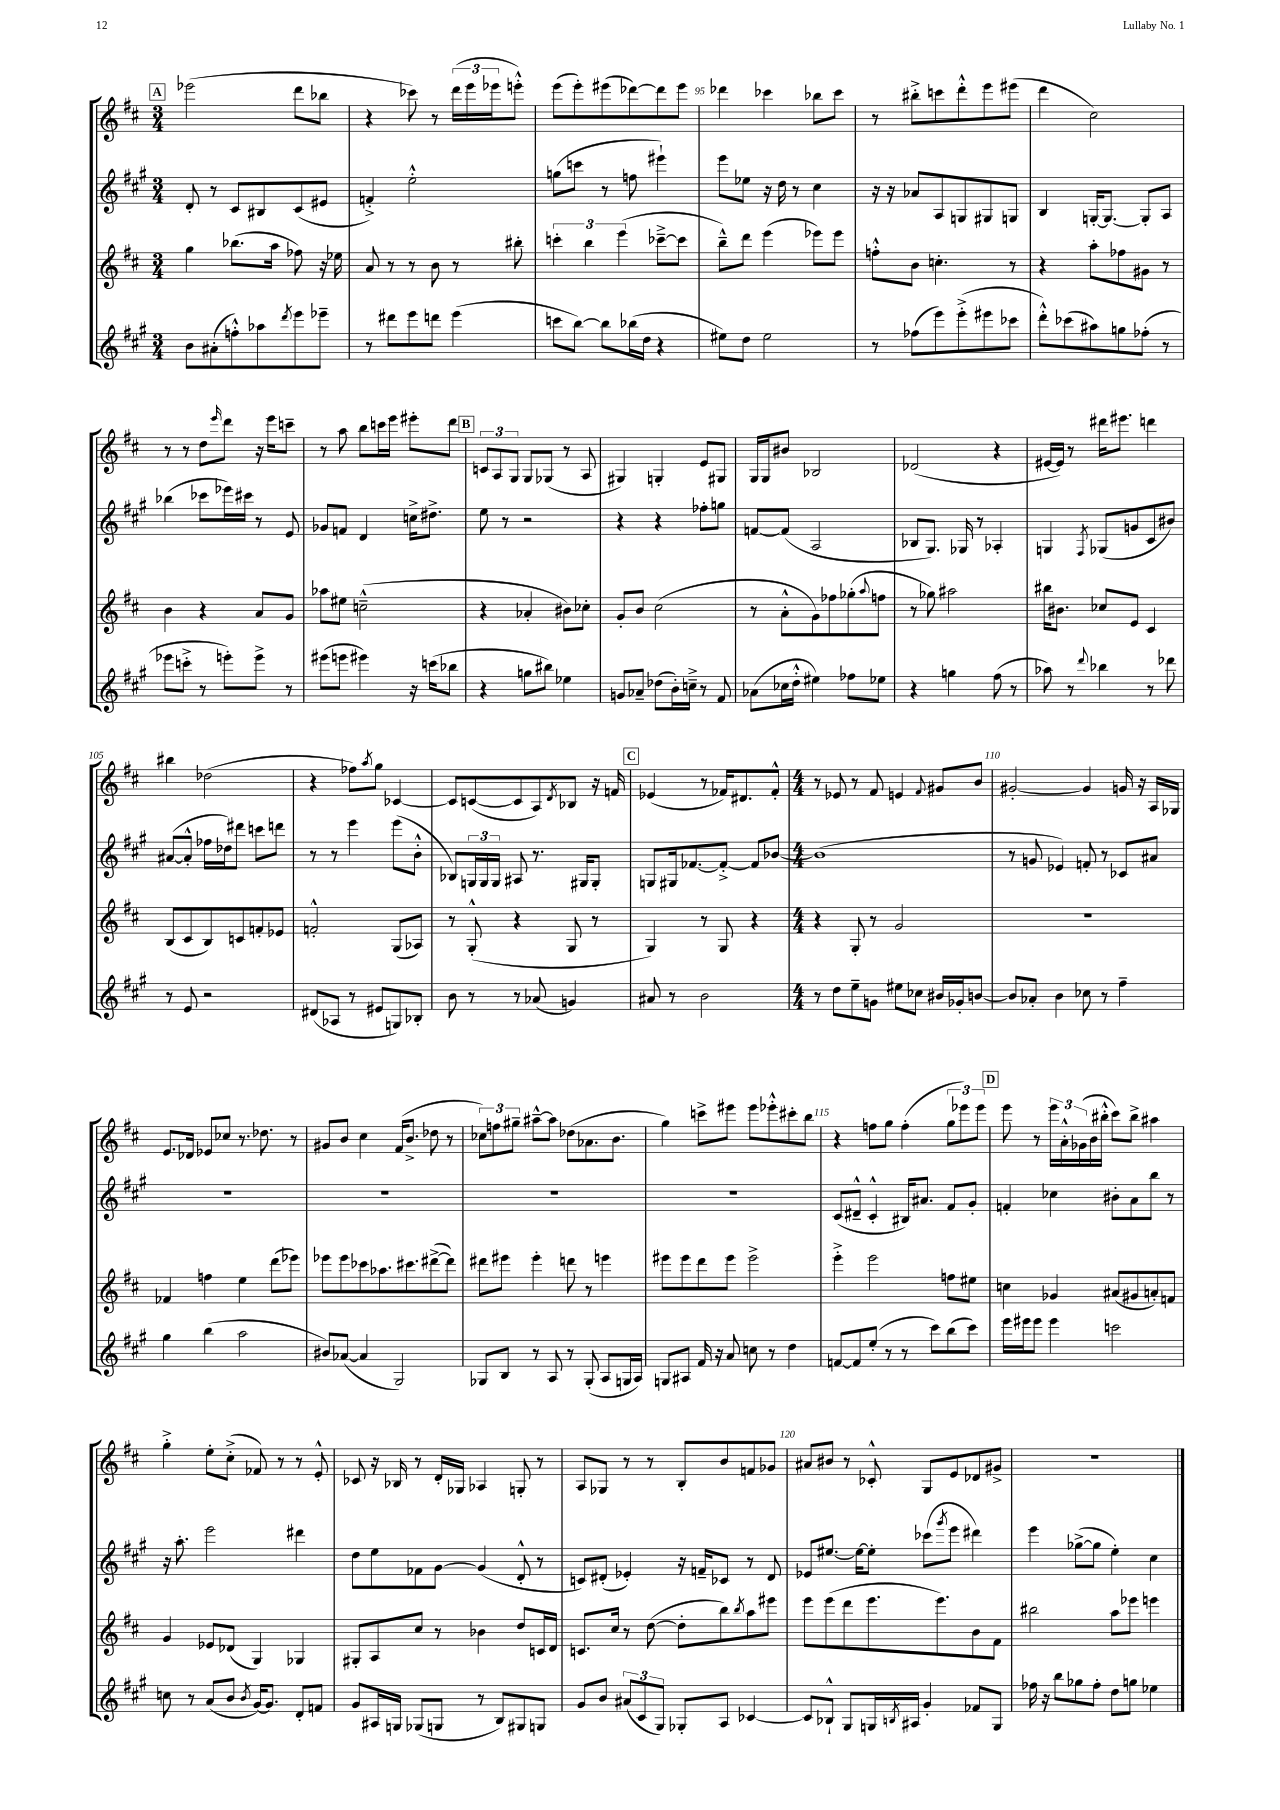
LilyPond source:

<<
\new StaffGroup <<
\new Staff = "s0" {
    \clef treble \key d \major \numericTimeSignature \time 3/4
    \mark \markup { \box "A" } ees'''2( d'''8 bes''8 |
    r4 ces'''8) r8 \tuplet 3/2 { d'''16( e'''16 ees'''16 } e'''8-.-^) |
    e'''8( e'''8-.) eis'''8( des'''8~) des'''8 eis'''8 |
    des'''4 ces'''4 bes''8 ces'''8 |
    r8 bis''8-.-> c'''8 d'''8-.-^ e'''8 eis'''8( |
    d'''4 cis''2) |
    r8 r8 d''8 \grace { e'''16 } d'''8 r16 e'''16 c'''8-- |
    r8 a''8 b''8 c'''16 e'''16 eis'''8-. d'''8 |
    \mark \markup { \box "B" } \tuplet 3/2 { c'8 a8 g8 } g8 ges8( r8 a8 |
    gis4) g4-. e'8 gis8 |
    g16 g16 bis'8 bes2 |
    des'2( r4 |
    eis'16~ eis'16) r8 dis'''16 eis'''8. d'''4 |
    bis''4 des''2( |
    r4 fes''8) \acciaccatura { a''8 } g''8 ces'4~ |
    ces'8 c'8~( c'8 a8) \acciaccatura { d'8 } bes8 r16 f'16 |
    \mark \markup { \box "C" } ees'4( r8 fes'16) dis'8. fes'8-.-^ |
    \numericTimeSignature \time 4/4 r8 ees'8 r8 fis'8 e'4 \appoggiatura { fis'8 } gis'8 b'8 |
    gis'2~-. gis'4 g'16 r16 a16 ges16 |
    e'8. des'16 ees'8 ces''8 r8. des''8. r8 |
    gis'8 b'8 cis''4 fis'16( b'8.-> des''8 r8 |
    \tuplet 3/2 { ces''8) f''8 gis''8-- } ais''8~---^ ais''8 des''8( aes'8. b'8. |
    g''4) c'''8-> eis'''8 eis'''8 ees'''8-.-^ cis'''8-. b''8 |
    r4 f''8 g''8 f''4-.( \tuplet 3/2 { g''8 ees'''8) ees'''8 } |
    \mark \markup { \box "D" } e'''8 r8 \tuplet 3/2 { e'''16 a'16-.-^ ges'16( } b'16 bis''16-.-^ cis'''8) bis''8-> ais''4 |
    g''4-.-> e''8-. cis''8-.->( fes'8) r8 r8 e'8-.-^ |
    ces'8 r16 bes16 r8 d'16-. ges16 aes4 g8-. r8 |
    a8 ges8 r8 r8 b8-. b'8 f'8 ges'8 |
    ais'8 bis'8 r8 ces'8-.-^ g8 e'8 des'8 gis'8-> |
    R1 \bar "|." |
}
\new Staff = "s1" {
    \clef treble \key a \major \numericTimeSignature \time 3/4
    \mark \markup { \box "A" } d'8-. r8 cis'8 bis8 cis'8( eis'8 |
    f'4-.->) e''2-.-^ |
    g''8( c'''8 r8 f''8 eis'''4-!) |
    e'''8 ees''8 r16 d''16 r8 cis''4 |
    r16 r16 aes'8 a8 g8 gis8 g8 |
    b4 g16~-. g8.~ g8-. a8 |
    bes''4( ces'''8 ees'''16) cis'''16 r8 e'8 |
    ges'8 f'8 d'4 c''16-> dis''8.-> |
    \mark \markup { \box "B" } e''8 r8 r2 |
    r4 r4 fes''8-. g''8 |
    f'8~ f'8( a2 |
    bes8 gis8.) ges16 r8 aes4-. |
    g4 \acciaccatura { fis8 } ges8( g'8 cis'8 bis'8) |
    ais'8~( ais'8-.-^ fes''16 des''16) dis'''8 c'''8 d'''8 |
    r8 r8 e'''4 e'''8( b'8-.-^ |
    bes8) \tuplet 3/2 { g16 g16 g16 } ais8 r8. gis16 gis8-. |
    \mark \markup { \box "C" } g8 gis16 fes'8.~ fes'8~-.-> fes'8 bes'8~ |
    \numericTimeSignature \time 4/4 bes'1( |
    r8 g'8 ees'4) f'8-. r8 ces'8 ais'8 |
    R1 |
    R1 |
    R1 |
    R1 |
    cis'8( dis'8---^ cis'4-.-^ bis16) ais'8. fis'8 gis'8-. |
    \mark \markup { \box "D" } f'4-. ces''4 bis'8-. a'8 b''8 r8 |
    r16 a''8.-. e'''2 dis'''4 |
    d''8 e''8 fes'8 gis'8~ gis'4( d'8-.-^ r8 |
    c'8) dis'8-.( ees'4-.) r16 f'16-- ces'8 r8 dis'8 |
    ees'8 eis''8.~ eis''16~ eis''8-. ces'''8( \acciaccatura { gis'''8 } e'''8 dis'''4) |
    e'''4 ges''8~->( ges''8 e''4-.) cis''4 \bar "|." |
}
\new Staff = "s2" {
    \clef treble \key d \major \numericTimeSignature \time 3/4
    \mark \markup { \box "A" } g''4 bes''8.( a''16 fes''8) r16 ees''16 |
    a'8 r8 r8 b'8 r8 bis''8-. |
    \tuplet 3/2 { c'''4-. b''4 e'''4( } ces'''8~---> ces'''8 |
    b''8---^) d'''8 e'''4( ees'''8) ees'''8 |
    f''8-.-^ b'8 c''4.-. r8 |
    r4 a''8-. fes''8 gis'8 r8 |
    b'4 r4 a'8 g'8 |
    aes''8 eis''8 c''2---^( |
    \mark \markup { \box "B" } r4 aes'4-. bis'8) ces''8-. |
    g'8-. b'8 cis''2( |
    r8 a'8-.-^ g'8) fes''8 ges''8-.( \appoggiatura { a''8 } f''8 |
    r8 ges''8) ais''2 |
    bis''16 bis'8. ces''8 e'8 cis'4 |
    b8( cis'8 b8) c'8 f'8-. ees'8 |
    f'2-.-^ g8( aes8) |
    r8 g8-.-^( r4 g8 r8 |
    \mark \markup { \box "C" } g4) r8 g8 r4 |
    \numericTimeSignature \time 4/4 r4 g8-. r8 g'2 |
    R1 |
    fes'4 f''4 e''4 d'''8( ees'''8) |
    ees'''8 ees'''8 ces'''8 aes''8. cis'''8. dis'''8~->( dis'''8) |
    dis'''8 eis'''8 eis'''4-. d'''8 r8 e'''4 |
    eis'''8 eis'''8 d'''8 eis'''8 eis'''2-> |
    e'''4-.-> e'''2 f''8 eis''8 |
    \mark \markup { \box "D" } c''4 ges'4 ais'8( gis'8 a'8-.) f'8 |
    g'4 ees'8 des'8( g4) ges4 |
    gis8-. a8 cis''8 r8 bes'4 d''8 c'16 d'16 |
    c'8. cis''16 r8 d''8~( d''8-. b''8) \acciaccatura { b''8 } a''8 eis'''8 |
    e'''8 e'''8( d'''8 e'''8. e'''8.) b'8 fis'8 |
    bis''2 a''8 ees'''8 e'''4 \bar "|." |
}
\new Staff = "s3" {
    \clef treble \key a \major \numericTimeSignature \time 3/4
    \mark \markup { \box "A" } b'8 ais'8-.( f''8-.-^) aes''8 \acciaccatura { d'''8 } e'''8 ees'''8-- |
    r8 dis'''8 e'''8 d'''8 e'''4( |
    c'''8 b''8~) b''8 bes''16( d''16 r4 |
    eis''8) d''8 eis''2 |
    r8 fes''8( e'''8) e'''8-.->( eis'''8 ces'''8 |
    d'''8-.-^) ces'''8( ais''8) g''8 fes''8-.( r8 |
    ees'''8 c'''8-.-> r8 e'''8-.) e'''8-> r8 |
    eis'''8( e'''8 eis'''4) r16 c'''16( bes''8 |
    \mark \markup { \box "B" } r4 g''8 bis''8) ees''4 |
    g'8 aes'8-- des''8( b'16-.) c''16---> r8 fis'8 |
    aes'8( ces''16 d''16-.-^ eis''4) fes''8 ees''8 |
    r4 g''4 fis''8( r8 |
    aes''8) r8 \appoggiatura { d'''8 } bes''4 r8 des'''8 |
    r8 e'8 r2 |
    dis'8( aes8 r8 eis'8 g8) bes8-. |
    b'8 r8 r8 aes'8( g'4) |
    \mark \markup { \box "C" } ais'8 r8 b'2 |
    \numericTimeSignature \time 4/4 r8 d''8 e''8-- g'8 eis''8 ces''8 bis'16 ges'16-. b'8~ |
    b'8 aes'8-. b'4 ces''8 r8 fis''4-- |
    gis''4 b''4( a''2 |
    bis'8) aes'8~( aes'4 gis2) |
    ges8 b8 r8 a8 r8 ges8-.( a8 g16 a16) |
    g8 ais8 fis'16 r16 a'8 c''8 r8 d''4 |
    f'8~ f'8 e''8-.( r8 r8 cis'''8) b''8( cis'''8) |
    \mark \markup { \box "D" } e'''16 eis'''16 eis'''8 eis'''4 c'''2 |
    c''8 r8 a'8( b'8 \acciaccatura { b'8 } gis'16~) gis'8. d'8-. f'8 |
    gis'8 ais16 g16 ges8( g8 r8 b8) gis8 g8 |
    gis'8 b'8 \tuplet 3/2 { ais'8( cis'8 gis8) } ges8-. a8 ces'4~ |
    ces'8 bes8-!-^ gis8 g16 \acciaccatura { b8 } ais16 gis'4-. fes'8 g8 |
    fes''16 r16 b''8 ges''8 fes''8-. d''8 g''8 ees''4 \bar "|." |
}
>>
>>
\layout { \context { \Score currentBarNumber = #92 \override BarNumber.break-visibility = ##(#f #t #t) barNumberVisibility = #(every-nth-bar-number-visible 5) } }
